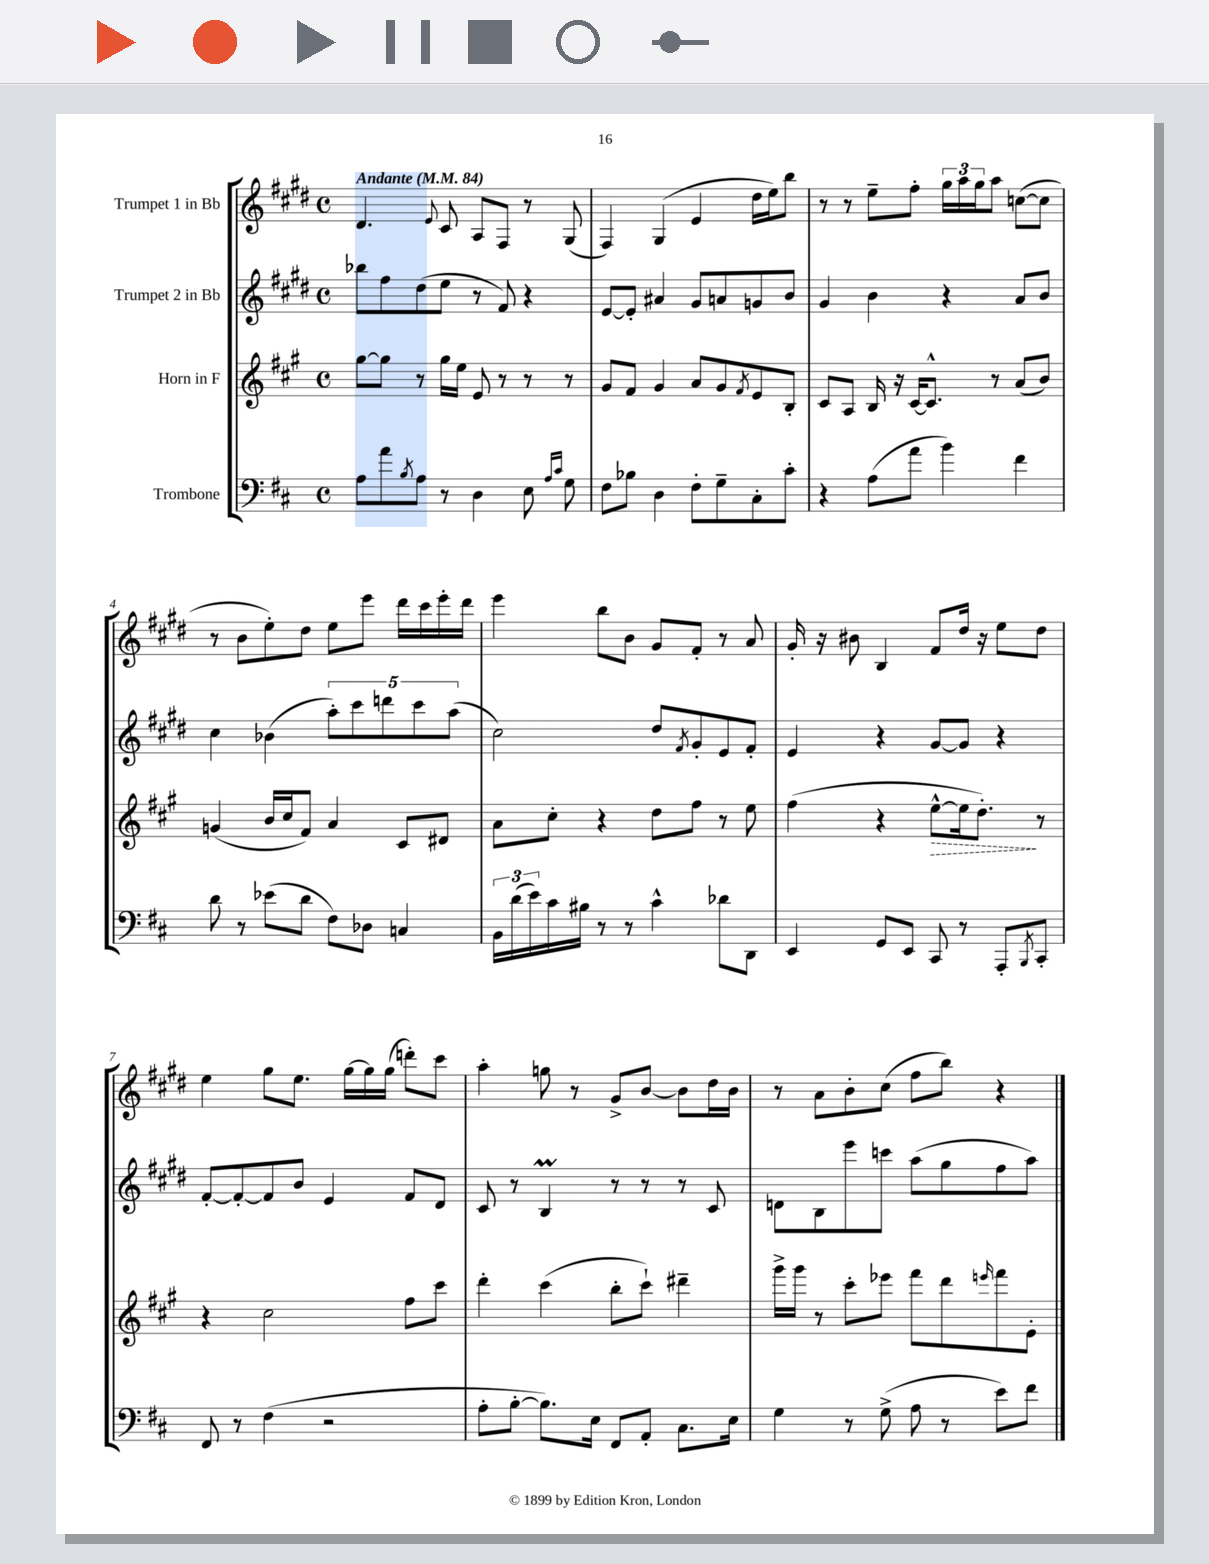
<<
\new StaffGroup <<
\new Staff = "s0" \with { instrumentName = "Trumpet 1 in Bb" } {
    \clef treble \key e \major \defaultTimeSignature \time 4/4 \tempo "Andante" 4 = 84
    dis'4. \appoggiatura { e'8 } cis'8 a8 fis8 r8 gis8( |
    fis4) gis4( e'4 dis''16 e''16) b''8 |
    r8 r8 e''8-- fis''8-. \tuplet 3/2 { gis''16 a''16 gis''16 } a''8 c''8~( c''8 |
    r8 b'8 e''8-.) dis''8 e''8 e'''8 dis'''16 cis'''16 e'''16-. dis'''16 |
    e'''4 b''8 b'8 gis'8 fis'8-. r8 a'8 |
    gis'16-. r16 bis'8 b4 fis'8 dis''16 r16 e''8 dis''8 |
    e''4 gis''8 e''8. gis''16~ gis''16 gis''16( d'''8-.) cis'''8 |
    a''4-. g''8 r8 gis'8-> b'8~ b'8 dis''16 b'16 |
    r8 a'8 b'8-. cis''8( fis''8 b''8) r4 \bar "|." |
}
\new Staff = "s1" \with { instrumentName = "Trumpet 2 in Bb" } {
    \clef treble \key e \major \defaultTimeSignature \time 4/4
    bes''8 fis''8 dis''8( e''8 r8 fis'8) r4 |
    e'8~ e'8-. ais'4 gis'8 a'8 g'8 b'8 |
    gis'4 b'4 r4 a'8 b'8 |
    cis''4 bes'4( \tuplet 5/4 { a''8-.) cis'''8 d'''8 cis'''8 a''8( } |
    cis''2) dis''8 \acciaccatura { fis'8 } gis'8-. e'8 fis'8-. |
    e'4 r4 gis'8~ gis'8 r4 |
    fis'8~-. fis'8~-. fis'8 b'8 e'4 fis'8 dis'8 |
    cis'8 r8 b4\prall r8 r8 r8 cis'8 |
    d'8 b8 e'''8 c'''8 a''8( gis''8 fis''8 a''8) \bar "|." |
}
\new Staff = "s2" \with { instrumentName = "Horn in F" } {
    \clef treble \key a \major \defaultTimeSignature \time 4/4
    gis''8~ gis''8 r8 gis''16 e''16 e'8 r8 r8 r8 |
    gis'8 fis'8 gis'4 a'8 gis'8 \acciaccatura { fis'8 } e'8 b8-. |
    cis'8 a8 b16 r16 cis'16~ cis'8.-^ r8 a'8( b'8) |
    g'4( b'16 cis''16 fis'8) a'4 cis'8 dis'8 |
    a'8 cis''8-. r4 d''8 fis''8 r8 e''8 |
    fis''4( r4 \once \override Hairpin.style = #'dashed-line e''8~-^\> e''16 d''8.-.\!) r8 |
    r4 cis''2 fis''8 cis'''8 |
    d'''4-. cis'''4( b''8-. cis'''8-!) dis'''4-- |
    gis'''16-> gis'''16 r8 cis'''8-. ees'''8 fis'''8 d'''8 \grace { e'''16 } fis'''8 e'8-. \bar "|." |
}
\new Staff = "s3" \with { instrumentName = "Trombone" } {
    \clef bass \key d \major \defaultTimeSignature \time 4/4
    a8 a'8 \acciaccatura { b8 } a8 r8 d4 e8 \grace { a16 cis'16 } g8 |
    fis8 bes8 d4 fis8-. g8-- cis8-. cis'8-. |
    r4 a8( a'8 b'4) fis'4 |
    d'8 r8 ees'8( d'8 fis8) des8 c4 |
    \tuplet 3/2 { b,16 d'16( e'16) } cis'16 bis16 r8 r8 cis'4-^ des'8 d,8 |
    e,4 g,8 e,8 cis,8 r8 a,,8-. \acciaccatura { b,,8 } cis,8-. |
    fis,8 r8 fis4( r2 |
    a8-. b8~-. b8.) e16 fis,8 a,8-. cis8. e16 |
    g4 r8 g8->( a8 r8 e'8) fis'8 \bar "|." |
}
>>
>>
